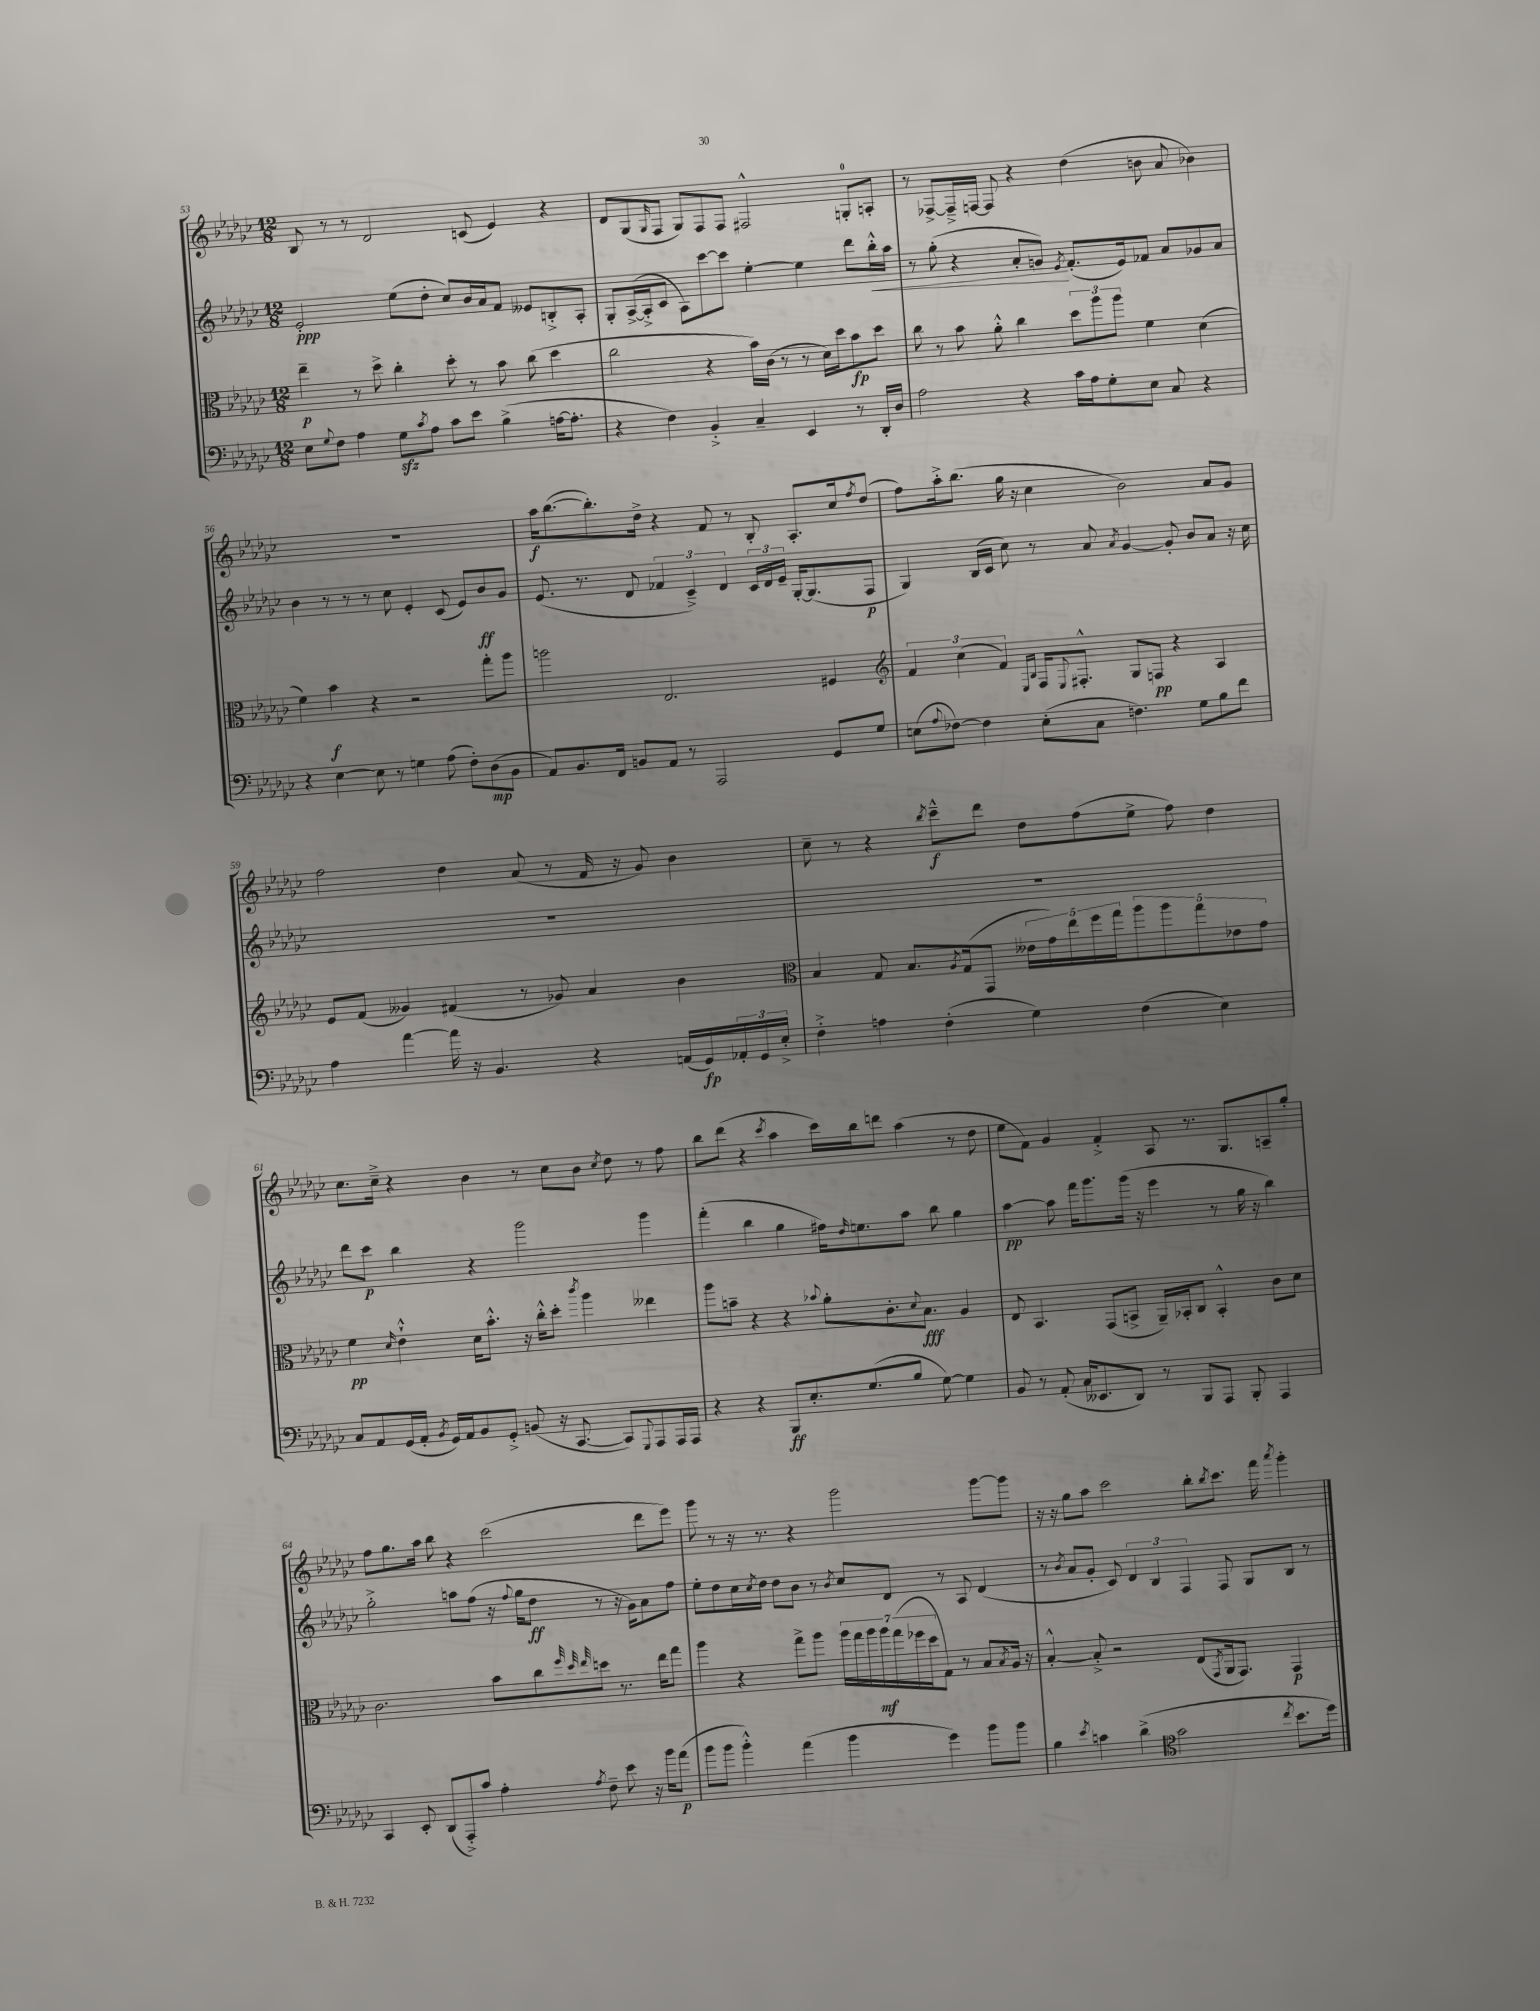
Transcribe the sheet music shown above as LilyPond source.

<<
\new StaffGroup <<
\new Staff = "s0" {
    \clef treble \key ges \major \numericTimeSignature \time 12/8
    bes8 r8 r8 des'2 c'8( ees'4) r4 |
    des'8 ges8( \grace { ges16 } f8 ges8) f8 f8 fis2-^ g8-0-. a8-. |
    r8 fes8~-> fes16---> f16~ f8 r4 des''4( b'8 aes'8 bes'4) |
    R1. |
    aes''16\f bes''8.~( bes''8.-.) des''16-> r4 f'8 r8 bes8-. aes8.-. ces''16 \acciaccatura { f''8 } des''8( |
    f''8) aes''16-.-> bes''8.( ges''16 r16 ces''4 bes'2) aes'8 ges'8 |
    f''2 des''4 aes'8( r8 f'16 r16 ges'8) bes'4 |
    ces''8-- r8 r4 \acciaccatura { bes''8 } ces'''8---^\f des'''8 des''8 f''8( ees''8-> f''8) des''4 |
    ces''8. ces''16---> r4 bes'4 r8 ces''8 bes'8 \acciaccatura { ces''8 } des''8 r8 f''8 |
    bes''8 des'''8( r4 \acciaccatura { ces'''8 } aes''4 ces'''16) bes''16 d'''8 aes''4( r8 des''8 |
    ees''8 f'8) ges'4 f'4-.-> aes8 r8. ges8. a8-- ges''8-. |
    f''8 ges''8. aes''16 bes''8 r4 ces'''2( des'''8 ees'''8) |
    ges'''8 r8 r16 r8. r4 ges'''2 ges'''8~ ges'''8 |
    r16 r16 ges''8 aes''8 ces'''2 bes''8-. \acciaccatura { bes''8 } ces'''8. f'''16 \acciaccatura { aes'''8 } ges'''4-. \bar "|." |
}
\new Staff = "s1" {
    \clef treble \key ges \major \numericTimeSignature \time 12/8
    ees'2-.\ppp ees''8( des''8-. ces''8) bes'16 aes'16 f'8 eeses'8 b8-.-> aes8-. |
    ges8-. aes16~->( aes16-.-> ces'8 aes8) ces'''8~ ces'''8 ees''4~-. ees''4 des'''8 bes''16-.-^\< aes''16 |
    r8 ges''8-.( r4 aes'8-. g'8\!) \acciaccatura { ees'8 } f'8.-.( ees'16) fes'8 aes'8 ges'8 aes'8 |
    bes'4 r8 r8 r8 ces''8 ees'4-. ces'8( ees'8) bes'8\ff ges'8 |
    ees'8.( r8. des'8 \tuplet 3/2 { fes'4 ces'4--->) des'4 } \tuplet 3/2 { ces'16 des'16 ees'16-- } ges16~-. ges8.( f8\p |
    ges4) bes16( ces'16 ces''8) r8 aes'8 \acciaccatura { aes'8 } ges'4~ ges'8-. bes'8 aes'8 r16 ces''16 |
    R1. |
    R1. |
    des'''8 ces'''8\p bes''4 r4 ges'''2 ges'''4 |
    f'''4-.( bes''4 ges''4 fis''16) \grace { des''16 } e''8. aes''8 bes''8 ges''4 |
    aes''4~\pp aes''8 f'''16 ges'''8. ges'''16( r16 ees'''4 r8 ges''16 r16 bes''4) |
    ges''2-.-> a''8 f''8( r16 \appoggiatura { f''8 } ges''16 des''8\ff r8 r16 ges'16) aes'8 f''8 |
    ees''8-. des''8 ces''16 \acciaccatura { ces''8 } des''16 des''8 bes'8 r8 \acciaccatura { bes'8 } ces''8 des'8 r8 aes8 des'4( |
    r8 \acciaccatura { bes'8 } aes'8 ges'8-. ces'8) \tuplet 3/2 { des'4 bes4 f4 } f8 ges8 bes8 r8 \bar "|." |
}
\new Staff = "s2" {
    \clef alto \key ges \major \numericTimeSignature \time 12/8
    ees''4--\p r8 des''8-> ces''4-. des''8-. r8 bes'8 ces''8( des''4 |
    ces''2 r4 bes'16) ces'16( r8 r8 des'16) des''16 bes'8\fp des''8 |
    ces''8 r8 bes'8 aes'8-.-^ ces''4 \tuplet 3/2 { des''8 aes''8 aes''8 } f'4 des'4( |
    f'4) bes'4\f r4 r2 ges''8-. aes''8 |
    a''2 ees2. fis4 |
    \clef treble \tuplet 3/2 { f'4 ces''4( f'4) } \grace { ees16 bes16 } f16 \appoggiatura { ees8 } fis8.-.-^ ges8 f8\pp r4 aes4 |
    ees'8 f'8( geses'4) fis'4( r8 ges'8) aes'4 bes'4 |
    \clef alto bes4 ges8 bes8. \acciaccatura { aes8 } ges16( ges,8 \tuplet 5/4 { eeses'16 ges'16) ees''16 f''16 ges''16 } \tuplet 5/4 { aes''8 aes''8 ges''8 ees'8 ges'8 } |
    f'4\pp \grace { des'16 } ees'4-!-^ des'16 bes'8.-.-^ r16 ces''16-.-^ des''8-. \acciaccatura { ces'''8 } aes''4 eeses''4 |
    aes''8 b'8-- r4 r4 \appoggiatura { bes'8 } aes'8-. ces'8.-. \appoggiatura { des'8 } bes8.\fff aes4 |
    ees8 bes,4. ges,8( b,8-> aes,16--) bes,16-. ces8 bes,4-.-^ ces'8 des'8 |
    ces'2. bes'8 ces''8 \grace { f''32 des''32 ees''32 } d''8 r8. ees''16 ges''8 |
    aes''4 r4 ges''8-> aes''8 \tuplet 7/4 { aes''16 ges''16 aes''16 aes''16\mf ges''16( fes''16 des''16 } ges8) r8 bes8 \acciaccatura { bes8 } aes16 r16 |
    bes4~-.-^ bes8-.-> r2 ees8( \acciaccatura { ges,8 } aes,16 ges,8.) ges,4\p \bar "|." |
}
\new Staff = "s3" {
    \clef bass \key ges \major \numericTimeSignature \time 12/8
    ees8 \appoggiatura { ges8 } f8 aes4 ges8\sfz \acciaccatura { ces'8 } aes8 ces'8 ees'8 bes4->( a16~ a8.-. |
    r4 f4) bes,4-.-> ces4-- ees,4 r8 des,16-. des16 |
    aes2 r4 ces'16 aes16 ges8-. ees8 ces8 r4 |
    r4 ees4~ ees8 r8 g4 aes8( f8-.) des8\mp( bes,8 |
    aes,8) bes,8. f,16 b,8 aes,8 r8 aes,,2 ges,8 ges8 |
    e8( \appoggiatura { aes8 } fes8~) fes4 e8-.( ces8 f4.) ges8 bes8 f'8 |
    aes4 aes'4~ aes'16 r16 bes,4. r4 a,16( ges,16\fp) \tuplet 3/2 { aes,16-. ges,16 ees16-.-> } |
    f4-.-> a4 f4-.( ges4) f4( ees4) |
    ces8 aes,8 ges,16( aes,16-. \acciaccatura { bes,8 } ges,16) aes,16 bes,8 ges,8-.-> b,8( r16 ces,8.~ ces,8) \appoggiatura { ges,,8 } aes,,8 aes,,16 aes,,16 |
    r4 r4 bes,,8\ff ees8.-. ges8.( bes8 ges8~) ges4 |
    bes,8 r8 aes,8-.( ces16 eeses,8. des,8) r8 bes,,8 aes,,8 bes,,8-. aes,,4 |
    ces,4 ees,8-. des,8( aes,,8-.->) ces'8 aes4-. \acciaccatura { aes8 } f8-- ees'8 r16 bes'16 aes'8\p( |
    bes'8 bes'8 bes'4-.-^) aes'4( bes'4 ges'4) bes'8 bes'8 |
    bes4 \acciaccatura { ees'8 } c'4 des'4->( \clef tenor ges'2 \acciaccatura { ces''8 } bes'8. des''16) \bar "|." |
}
>>
>>
\layout { \context { \Score currentBarNumber = #53 } }
